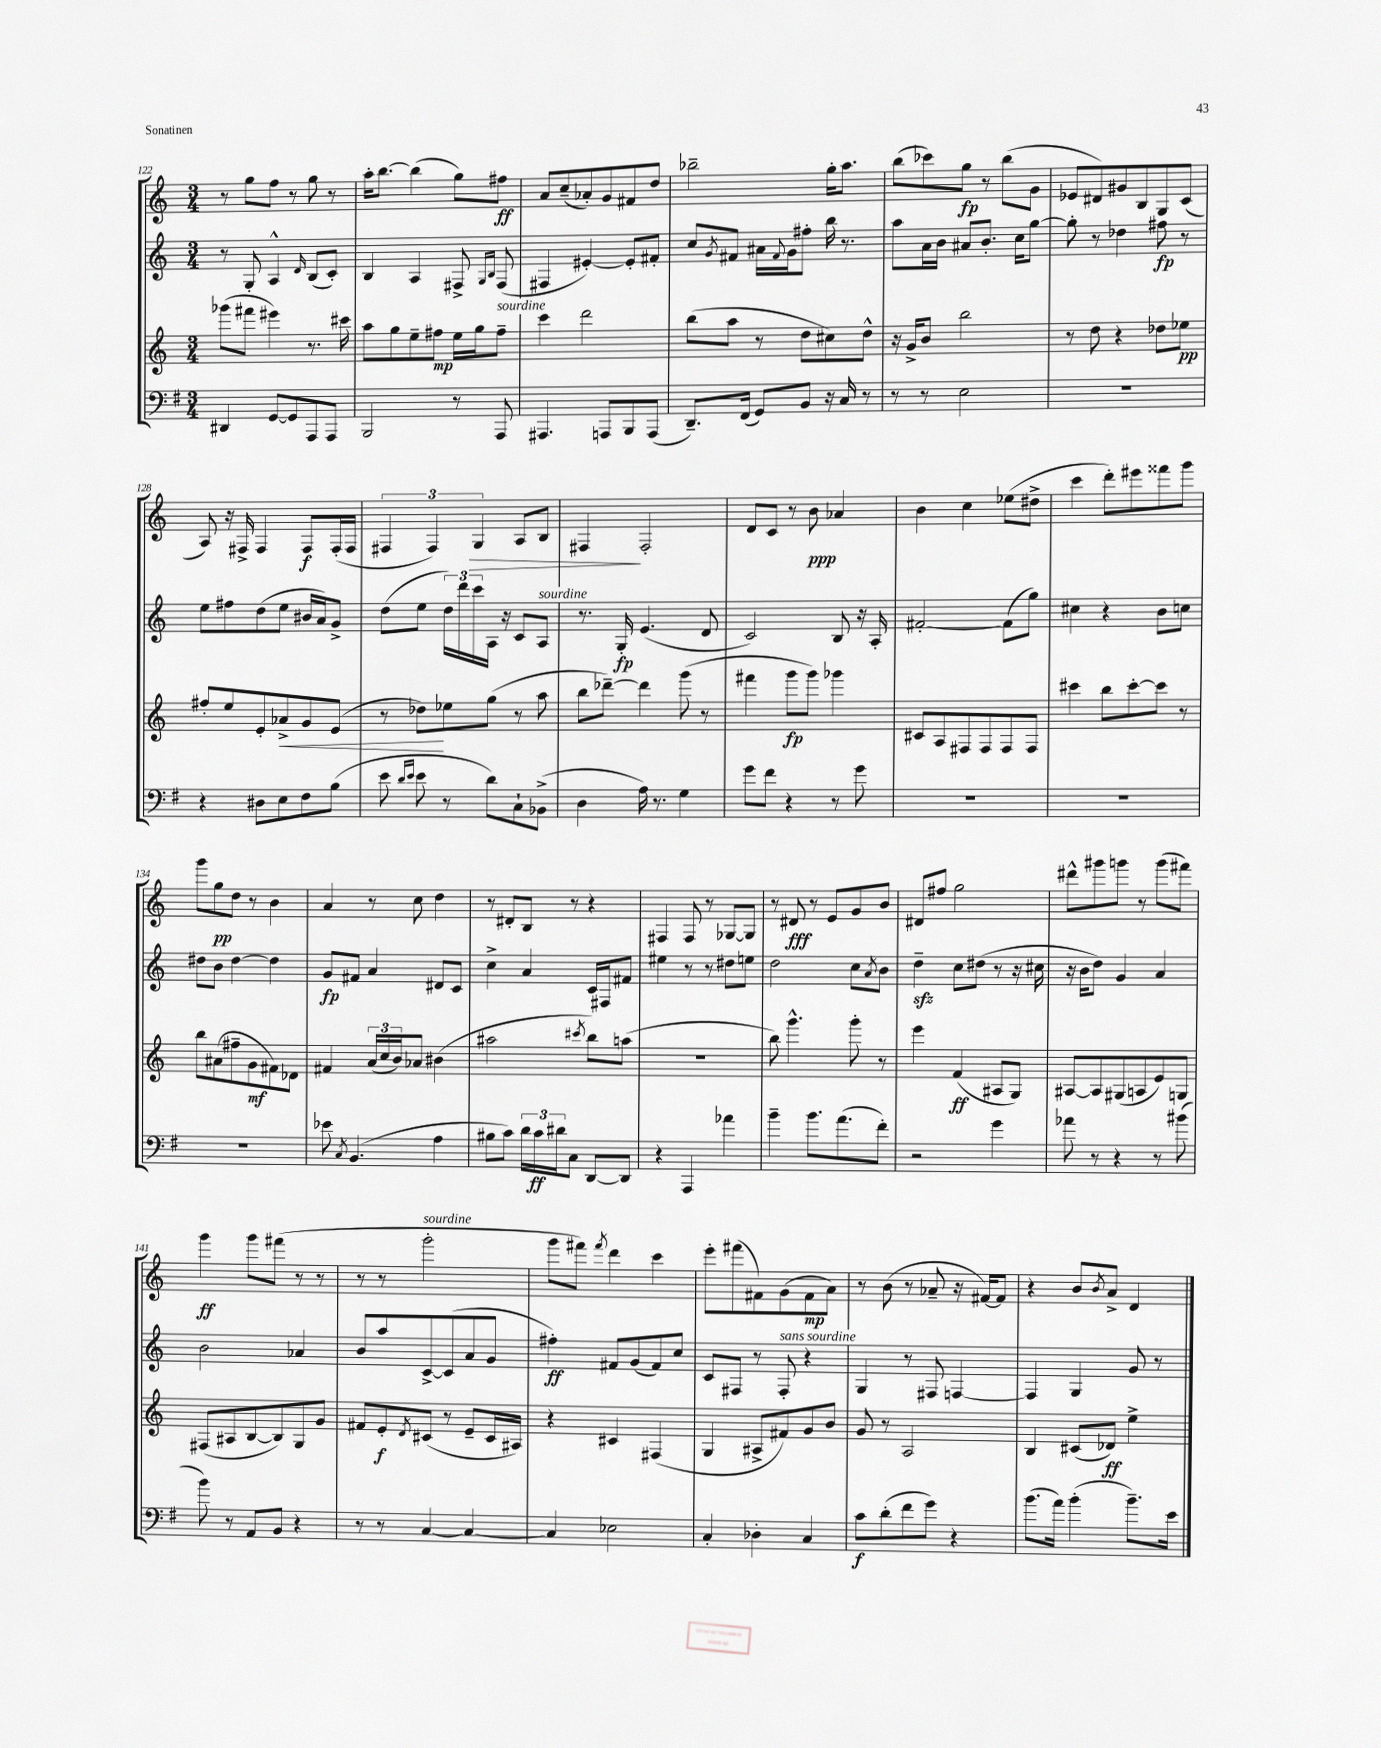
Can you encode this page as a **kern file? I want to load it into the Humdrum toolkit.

**kern	**dynam	**kern	**dynam	**kern	**dynam	**kern	**dynam
*part4	*part4	*part3	*part3	*part2	*part2	*part1	*part1
*staff4	*staff4	*staff3	*staff3	*staff2	*staff2	*staff1	*staff1
*clefF4	*	*clefG2	*	*clefG2	*	*clefG2	*
*k[f#]	*	*k[]	*	*k[]	*	*k[]	*
*M3/4	*	*M3/4	*	*M3/4	*	*M3/4	*
=122	=122	=122	=122	=122	=122	=122	=122
4DD#X/	.	(8ggg-X\L	.	8r	.	8r	.
.	.	8fff#X\J	.	8G'/	.	8gg\L	.
[8GG/L	.	4eee#X\)	.	4A^^/	.	8ff\J	.
8GG/]	.	.	.	.	.	8r	.
.	.	.	.	16qqd/	.	.	.
8AAA/	.	8.r	.	(8B/L	.	8gg\	.
8AAA/J	.	.	.	8c'/J)	.	8r	.
.	.	16ccc#X\	.	.	.	.	.
=123	=123	=123	=123	=123	=123	=123	=123
2BBB/	.	8aa\L	.	4B/	.	16aa'\KL	.
.	.	.	.	.	.	[8.bb\J	.
.	.	8gg\	.	.	.	.	.
.	.	8ee~\	.	4A/	.	(4bb\]	.
.	.	8ff#X\J	mp	.	.	.	.
8r	.	16ee\LL	.	8F#X^/	.	8gg\L)	.
.	.	16gg\J	.	.	.	.	.
.	.	.	.	16qqG/LL	.	.	.
.	.	.	.	16qqB/JJ	.	.	.
!	!	!LO:TX:a:i:t=sourdine	!	!	!	!	!
8AAA/	.	8ff#~\J	.	(8F#/	.	8ff#X\J	ff
=124	=124	=124	=124	=124	=124	=124	=124
4.AAA#X/	.	4ccc\	.	4F#X/	.	8a/L	.
.	.	.	.	.	.	(8cc~/	.
.	.	2ddd\	.	[4e#X'/)	.	8a-X'/)	.
8AAAn/L	.	.	.	.	.	8g/	.
8BBB/	.	.	.	8e#'/L]	.	8f#X/	.
(8AAA/J	.	.	.	8f#X'/J	.	8dd/J	.
=125	=125	=125	=125	=125	=125	=125	=125
8.DD~/L)	.	(8bb\L	.	8cc/L	.	2bb-X~\	.
.	.	.	.	8qg/	.	.	.
.	.	8aa\J	.	8f#X/J	.	.	.
(16FF#/Jk	.	.	.	.	.	.	.
8GG/L)	.	8r	.	16a#X\LL	.	.	.
.	.	.	.	8qqf#/	.	.	.
.	.	.	.	16g\J	.	.	.
8BB/J	.	8dd\L	.	8ff#X'\J	.	.	.
16r	.	8cc#X\)	.	16bb\	.	16gg'\KL	.
16C/	.	.	.	8.r	.	8.aa\J	.
8r	.	8dd^^\J	.	.	.	.	.
=126	=126	=126	=126	=126	=126	=126	=126
8r	.	16r	.	8aa\L	.	(8bb\L	.
.	.	16g^/KL	.	.	.	.	.
8r	.	8b/J	.	16a\L	.	8ccc-X\)	.
.	.	.	.	16b\JJ	.	.	.
2E\	.	2bb\	.	8a#X/L	.	8gg\J	fp
.	.	.	.	8.b'/J	.	8r	.
.	.	.	.	.	.	(8bb\L	.
.	.	.	.	16cc\KL	.	.	.
.	.	.	.	[8gg\J	.	8g\J	.
=127	=127	=127	=127	=127	=127	=127	=127
2.r	.	8r	.	8gg'\]	.	8e-X/L	.
.	.	8dd\	.	8r	.	8d#X/)	.
.	.	4r	.	4dd-X\	.	8g#X/	.
.	.	.	.	.	.	8B/	.
.	.	8dd-X\L	.	8ff#X\	fp	8G/	.
.	.	8ee-X\J	pp	8r	.	(8c/J	.
!!LO:LB:g=z
=128	=128	=128	=128	=128	=128	=128	=128
4r	.	8ff#X'/L	.	8ee\L	.	8A/)	.
.	.	8ee/	.	8ff#X\	.	16r	.
.	.	.	.	.	.	16F#X^/	.
8D#X\L	.	8e'/	.	(8dd\	.	4F#/	.
!	!	!	!LO:HP:b	!	!	!	!
8E\	.	8a-X^/	<	8ee\J	.	.	.
8F#\	.	8g/	.	16b#X/LL	.	8F#/L	f
.	.	.	.	16a/J)	.	.	.
(8B\J	.	(8e/J	.	8g^/J	.	(16F#'/L	.
.	.	.	.	.	.	16F#/JJ	.
=129	=129	=129	=129	=129	=129	=129	=129
8e\	.	8r	.	(8dd\L	.	6F#X/	.
16qqd/LL	.	.	.	.	.	.	.
16qqe/JJ	.	.	.	.	.	.	.
8e\	.	8dd-X\L)	.	8ee\J	.	.	.
.	.	.	.	.	.	6F#/)	.
8r	.	8ee-X\	[	24dd\LL)	.	.	.
.	.	.	.	24ddd\	.	.	.
!	!	!	!	!	!	!	!LO:HP:b
.	.	.	.	24ccc\	.	6G/	>
8d\L)	.	(8gg\J	.	16A\JJ	.	.	.
.	.	.	.	16r	.	.	.
8C`\	.	8r	.	8c/L	.	8A/L	.
!	!	!	!	!LO:TX:a:i:t=sourdine	!	!	!
(8BB-X^\J	.	8aa\	.	8A/J	.	8B/J	.
=130	=130	=130	=130	=130	=130	=130	=130
4D\	.	8bb\L	.	8.r	.	4F#X/	.
.	.	[8ddd-X~\J)	.	.	.	.	.
.	.	.	.	16G'/	fp	.	.
16A\)	.	4ddd-\]	.	(4.e/	.	2F#'/	]
8.r	.	.	.	.	.	.	.
4G\	.	(8ggg\	.	.	.	.	.
.	.	8r	.	8d/	.	.	.
=131	=131	=131	=131	=131	=131	=131	=131
8g\L	.	4fff#X\	.	2c/)	.	8d/L	.
8f#\J	.	.	.	.	.	8c/J	.
4r	.	8ggg\L	fp	.	.	8r	.
.	.	8ggg\J)	.	.	.	8b\	ppp
8r	.	4ggg-X\	.	8B/	.	4a-X/	.
8g\	.	.	.	16r	.	.	.
.	.	.	.	16A'/	.	.	.
=132	=132	=132	=132	=132	=132	=132	=132
2.r	.	8c#X/L	.	[2f#X'/	.	4b\	.
.	.	8A/	.	.	.	.	.
.	.	8F#X/	.	.	.	4cc\	.
.	.	8F#/	.	.	.	.	.
.	.	8F#/	.	(8f#\L]	.	(8ee-X\L	.
.	.	8F#/J	.	8gg\J)	.	8dd#X^\J	.
=133	=133	=133	=133	=133	=133	=133	=133
2.r	.	4ccc#X\	.	4cc#X\	.	4ccc\	.
.	.	8bb\L	.	4r	.	8ddd'\L)	.
.	.	[8ccc#'\	.	.	.	8eee#X\	.
.	.	8ccc#\J]	.	8b\L	.	8fff##X\	.
.	.	8r	.	8ccn\J	.	8ggg\J	.
!!LO:LB:g=z
=134	=134	=134	=134	=134	=134	=134	=134
2.r	.	8bb\L	.	8dd#X\L	.	8ggg\L	.
.	.	(8a#X\	.	8b\J	.	8gg\	pp
.	.	8ff#X~\	.	[4dd#\	.	8dd\J	.
.	.	8g\	mf	.	.	8r	.
.	.	8f#X\)	.	4dd#\]	.	4b\	.
.	.	8d-X\J	.	.	.	.	.
=135	=135	=135	=135	=135	=135	=135	=135
8e-X\	.	4f#X/	.	8g/L	fp	4a/	.
8qC/	.	.	.	.	.	.	.
(4.BB/	.	.	.	8f#X/J	.	.	.
.	.	(24a/LL	.	4a/	.	8r	.
.	.	24cc/	.	.	.	.	.
.	.	24b/J)	.	.	.	.	.
.	.	8a-X/J	.	.	.	8cc\	.
4A\	.	(4b#X\	.	8d#X/L	.	4dd\	.
.	.	.	.	8c/J	.	.	.
=136	=136	=136	=136	=136	=136	=136	=136
8B#X\L	.	2aa#X\	.	4cc^\	.	8r	.
8c\J)	.	.	.	.	.	8d#X'/L	.
24d\LL	.	.	.	4a/	.	8B/J	.
24c\	ff	.	.	.	.	.	.
24d#X\J	.	.	.	.	.	.	.
8C\J	.	.	.	.	.	8r	.
.	.	8qccc#X/	.	.	.	.	.
[8DD/L	.	8bb\L)	.	16c/LL	.	4r	.
.	.	.	.	16F#X/J	.	.	.
8DD/J]	.	(8aan\J	.	8f#X/J	.	.	.
=137	=137	=137	=137	=137	=137	=137	=137
4r	.	2.r	.	4ee#X\	.	4F#X/	.
4AAA/	.	.	.	8r	.	8F#/	.
.	.	.	.	8r	.	8r	.
4a-X\	.	.	.	8dd#X\L	.	[8G-X/L	.
.	.	.	.	8een\J	.	8G-/J]	.
=138	=138	=138	=138	=138	=138	=138	=138
4b~\	.	8bb\)	.	2dd\	.	8r	.
.	.	4.ggg^^\	.	.	.	8d#X/	fff
8.b\L	.	.	.	.	.	8r	.
.	.	.	.	.	.	8e/L	.
(8.a\	.	.	.	.	.	.	.
.	.	8ggg'\	.	8cc\L	.	8g/	.
.	.	.	.	8qa/	.	.	.
8f#'\J)	.	8r	.	8b\J	.	8b/J	.
=139	=139	=139	=139	=139	=139	=139	=139
2r	.	4eee\	.	4ddzz~\	.	8d#X/L	.
.	.	.	.	.	.	8ff#X/J	.
.	.	(4f/	ff	8cc\L	.	2gg\	.
.	.	.	.	(8dd#X\J	.	.	.
4g\	.	8A#X/L	.	8r	.	.	.
.	.	8G/J)	.	16r	.	.	.
.	.	.	.	16cc#X\	.	.	.
=140	=140	=140	=140	=140	=140	=140	=140
8a-X\	.	[8A#X/L	.	16r	.	8ddd#X^^\L	.
.	.	.	.	16b\KL	.	.	.
8r	.	8A#/]	.	8dd\J)	.	8ggg#X\	.
4r	.	(8G#X/	.	4g/	.	8gggn\J	.
.	.	8An/	.	.	.	8r	.
8r	.	8e/)	.	4a/	.	(8ggg\L	.
(8b#X\	.	8Gn/J	.	.	.	8fff#X\J)	.
!!LO:LB:g=z
=141	=141	=141	=141	=141	=141	=141	=141
8b\)	.	(8F#X/L	.	2b\	.	4ggg\	ff
8r	.	8A#X/	.	.	.	.	.
8AA/L	.	[8B/	.	.	.	8ggg\L	.
8BB/J	.	8B/])	.	.	.	(8fff#X\J	.
4r	.	8G/	.	4a-X/	.	8r	.
.	.	8g/J	.	.	.	8r	.
=142	=142	=142	=142	=142	=142	=142	=142
8r	.	8f#X/L	.	8b/L	.	8r	.
8r	.	8e'/	f	8aa/	.	8r	.
.	.	8qd/	.	.	.	.	.
!	!	!	!	!	!	!LO:TX:a:i:t=sourdine	!
[4C/	.	(8c#X/J	.	[8c^/	.	2ggg'\	.
.	.	8r	.	(8c/]	.	.	.
4C/_	.	8e~/L	.	8a/	.	.	.
.	.	16c#/L	.	8g/J	.	.	.
.	.	16A#X/JJ)	.	.	.	.	.
=143	=143	=143	=143	=143	=143	=143	=143
4C/]	.	4r	.	4ff#X'\)	ff	8ggg\L	.
.	.	.	.	.	.	8fff#X\J)	.
.	.	.	.	.	.	8qfff#/	.
2E-X\	.	4c#X/	.	8f#X/L	.	4ddd\	.
.	.	.	.	(8g/	.	.	.
.	.	(4F#X/	.	8f#/)	.	4ccc\	.
.	.	.	.	8cc/J	.	.	.
=144	=144	=144	=144	=144	=144	=144	=144
4C'/	.	4G/	.	8c/L	.	8eee'\L	.
.	.	.	.	8F#X/J	.	(8fff#X\	.
4D-X'\	.	8A#X^/L	.	8r	.	8f#X\)	.
!	!	!	!	!LO:TX:a:i:t=sans sourdine	!	!	!
.	.	8f#X/)	.	8F#'/	.	(8g\	.
4C/	.	8g/	.	4r	.	8f#\	mp
.	.	8b/J	.	.	.	8a\J)	.
=145	=145	=145	=145	=145	=145	=145	=145
8c\L	f	8g/	.	4G/	.	8r	.
(8d'\	.	8r	.	.	.	(8b\	.
8f#\	.	2A/	.	8r	.	8r	.
8g\J)	.	.	.	8F#X/	.	8a-X~/	.
4r	.	.	.	[4Fn/	.	16r	.
.	.	.	.	.	.	[16f#X/KL)	.
.	.	.	.	.	.	8f#/J]	.
=146	=146	=146	=146	=146	=146	=146	=146
(8.b\L	.	4B/	.	4F/]	.	4r	.
16a\Jk)	.	.	.	.	.	.	.
(4b'\	.	(8c#X/L	.	4G/	.	8b/L	.
.	.	.	.	.	.	8qb/	.
.	.	8d-X/J)	ff	.	.	8a^/J	.
8.b~\L)	.	4ee^\	.	8g/	.	4d/	.
.	.	.	.	8r	.	.	.
16e\Jk	.	.	.	.	.	.	.
==	==	==	==	==	==	==	==
*-	*-	*-	*-	*-	*-	*-	*-
